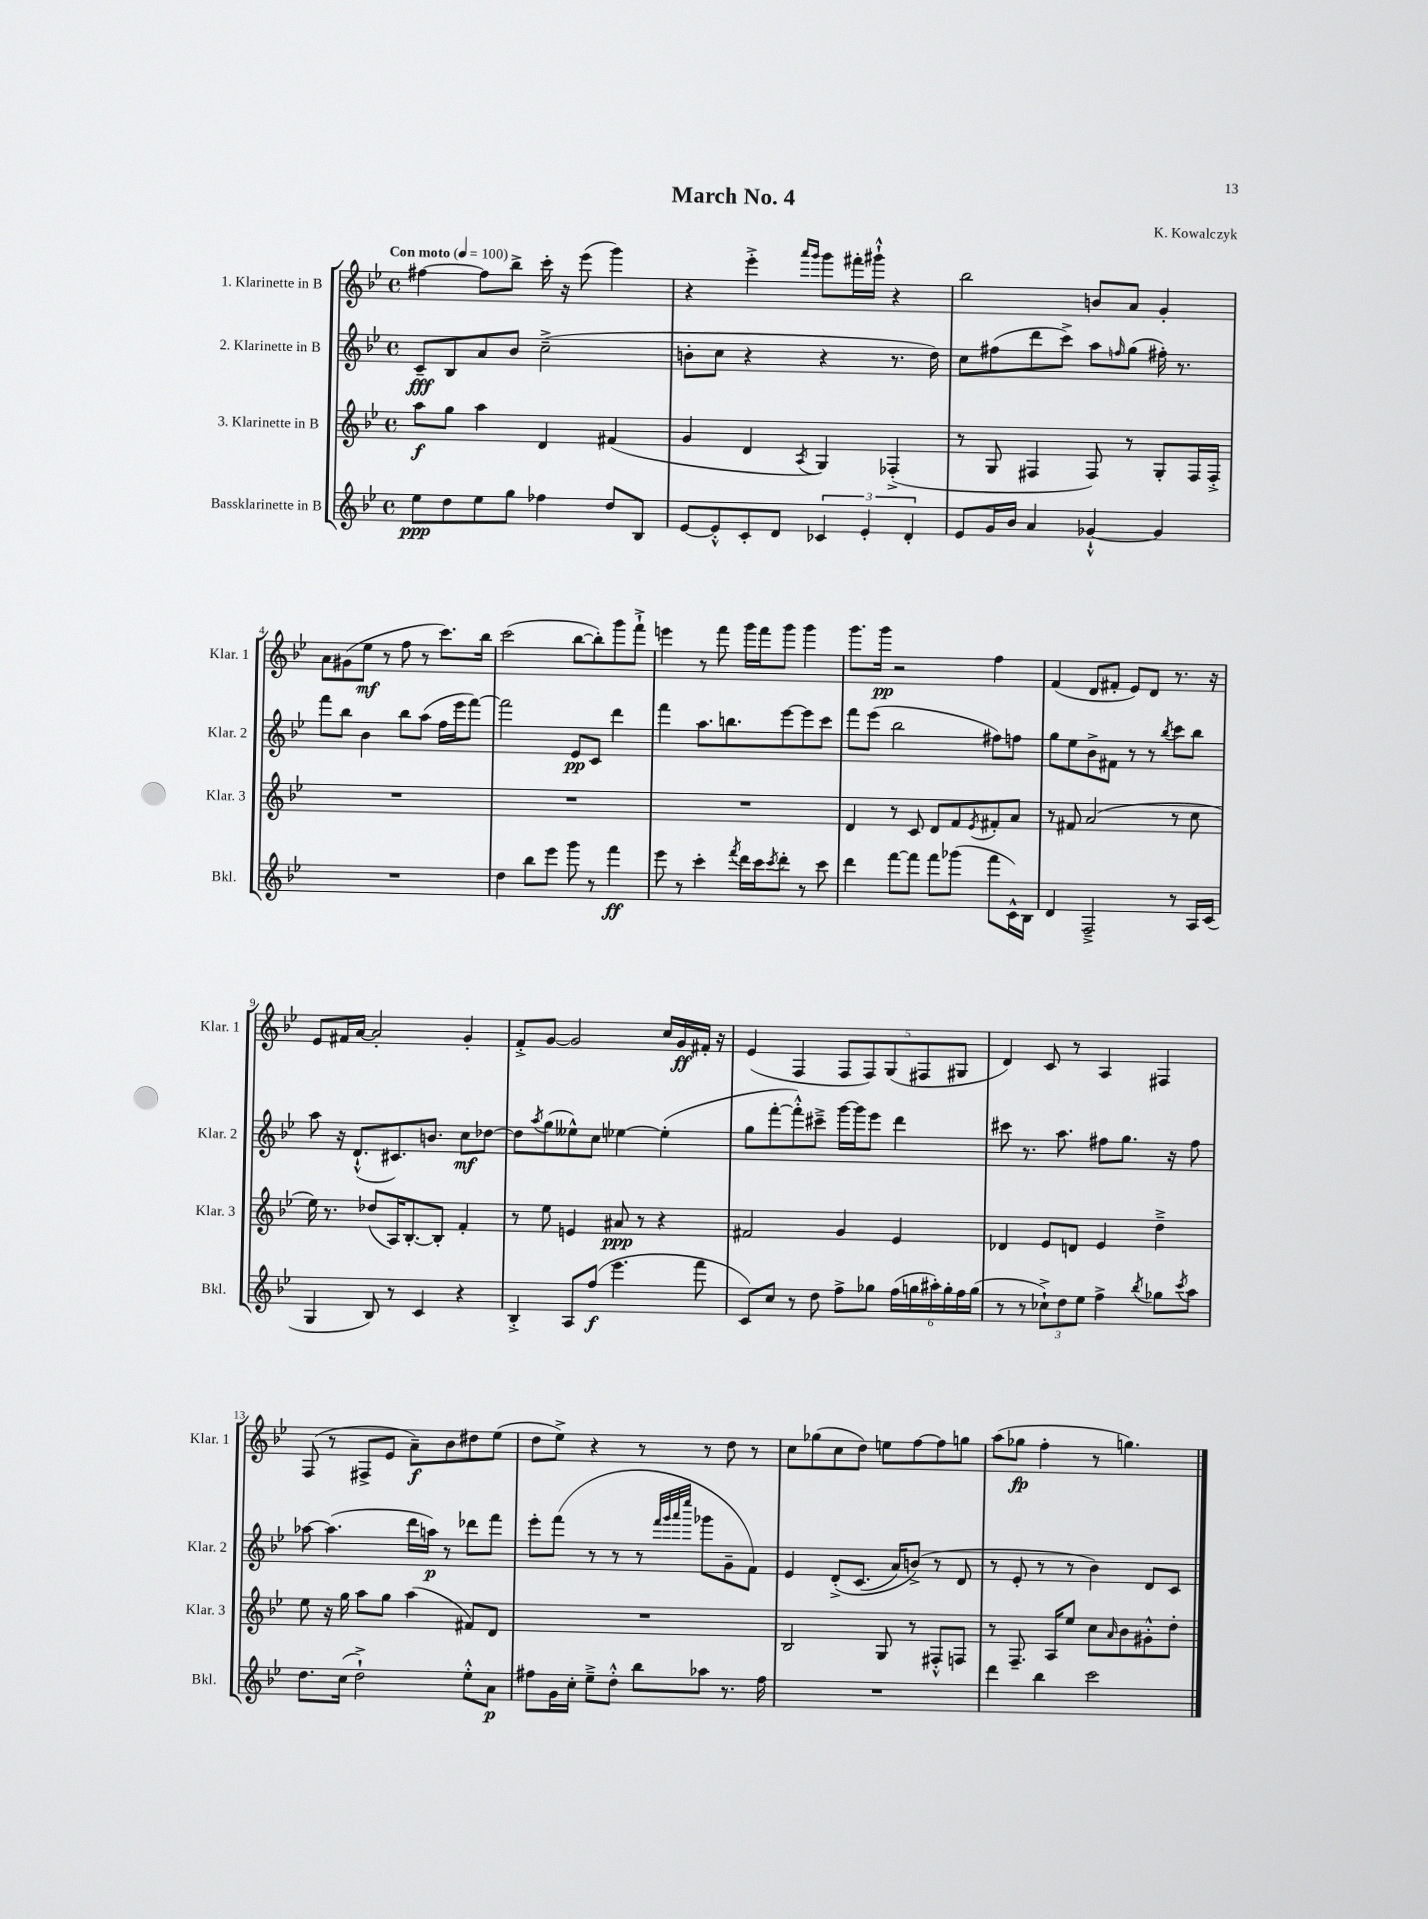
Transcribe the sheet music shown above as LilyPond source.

\header { title = "March No. 4" composer = "K. Kowalczyk" }
<<
\new StaffGroup <<
\new Staff = "s0" \with { instrumentName = "1. Klarinette in B" shortInstrumentName = "Klar. 1" } {
    \clef treble \key bes \major \defaultTimeSignature \time 4/4 \tempo "Con moto" 4 = 100
    fis''4~ fis''8 bes''8-> c'''16-. r16 ees'''8( g'''4) |
    r4 ees'''4-.-> \grace { a'''16 g'''16 } g'''8 fis'''16-. gis'''16-!-^ r4 |
    bes''2 b'8 a'8 g'4-. |
    a'8 gis'8( ees''8\mf r8 f''8 r8 c'''8.) bes''16 |
    c'''2( bes''8~ bes''8-.) g'''8 f'''8-!-> |
    e'''4 r8 f'''8 g'''16 f'''16 g'''8 g'''4 |
    g'''8. g'''16\pp r2 f''4 |
    f'4( d'8 fis'8-. ees'8) d'8 r8. r16 |
    ees'8 fis'16 a'16~ a'2-. g'4-. |
    f'8-.-> g'8~ g'2 c''16 g'16\ff fis'16-. r16 |
    ees'4( f4 \tuplet 5/4 { f8 f8) g8( fis8 gis8 } |
    d'4) c'8 r8 a4 fis4 |
    f8( r8 fis8-> ees'8 a'8--\f) bes'8 dis''8 ees''8( |
    d''8 ees''8->) r4 r8 r8 d''8 r8 |
    c''8 ges''8( c''8 d''8) e''8 f''8~ f''8 g''8 |
    a''8( ges''8\fp f''4-. r8 g''4.) \bar "|." |
}
\new Staff = "s1" \with { instrumentName = "2. Klarinette in B" shortInstrumentName = "Klar. 2" } {
    \clef treble \key bes \major \defaultTimeSignature \time 4/4
    c'8--\fff bes8 a'8 bes'8 c''2--->( |
    b'8-. c''8 r4 r4 r8. d''16) |
    c''8 fis''8( d'''8 c'''8->) a''8 \grace { f''16 } g''8( fis''16-.) r8. |
    f'''8 bes''8 bes'4 bes''8 a''8( f''16 ees'''16 f'''8~) |
    f'''2 ees'8\pp c'8 d'''4 |
    f'''4 a''8. b''8. ees'''8~ ees'''8 c'''8 |
    f'''8 ees'''8( bes''2 fis''8) f''8 |
    g''8 ees''8 bes'8-> fis'8 r8 r8 \acciaccatura { bes''8 } c'''8 bes''8 |
    a''8 r16 d'8.-!-^( cis'8.) b'8. c''8\mf des''8~ |
    des''8 \acciaccatura { a''8 } g''8( eeses''8-^) c''8 ees''4~ ees''4-.( |
    g''8 f'''8~-. f'''8-.-^) cis'''8---> g'''16~ g'''16 ees'''8 d'''4 |
    cis'''8 r8. a''8. fis''8 g''8. r16 fis''8 |
    aes''8~ aes''4.( d'''16 a''16\p) r8 des'''8 f'''8 |
    ees'''8-. f'''8( r8 r8 r8 \grace { f'''32 g'''32 a'''32 ees''''32 } ges'''8 g'8-- f'8) |
    ees'4 d'8-.->\( c'8.( a'16) b'8->(\) r8 d'8 |
    r8 ees'8-. r8 r8 bes'4) d'8 c'8 \bar "|." |
}
\new Staff = "s2" \with { instrumentName = "3. Klarinette in B" shortInstrumentName = "Klar. 3" } {
    \clef treble \key bes \major \defaultTimeSignature \time 4/4
    a''8\f g''8 a''4 d'4 fis'4( |
    g'4 d'4 \acciaccatura { a8 } g4) fes4-.->( |
    r8 g8 fis4 fis8) r8 g8-. fis16 fis16-.-> |
    R1 |
    R1 |
    R1 |
    d'4 r8 c'8 d'8 f'8 \acciaccatura { ees'8 } fis'8-. a'8 |
    r8 fis'8 a'2( r8 c''8 |
    ees''16) r8. des''8( a16) bes8.~-. bes8-. f'4-. |
    r8 ees''8 e'4 ais'8\ppp r8 r4 |
    fis'2 g'4 ees'4 |
    des'4 ees'8 d'8 ees'4 d''4---> |
    ees''8 r16 g''16 a''8 g''8 a''4( fis'8) d'8 |
    R1 |
    bes2 g8 r8 fis8-.-^ f8 |
    r8 f8.-- a16 ees''8 c''8 \grace { a'16 } bes'8 gis'8-.-^ d''8-. \bar "|." |
}
\new Staff = "s3" \with { instrumentName = "Bassklarinette in B" shortInstrumentName = "Bkl." } {
    \clef treble \key bes \major \defaultTimeSignature \time 4/4
    ees''8\ppp d''8 ees''8 g''8 fes''4 d''8 bes8 |
    ees'8~ ees'8-.-^ c'8-. d'8 \tuplet 3/2 { ces'4 ees'4-. d'4-. } |
    ees'8 g'16 bes'16 a'4 ges'4~-!-^ ges'4 |
    R1 |
    d''4 bes''8 ees'''8 g'''8 r8 f'''4\ff |
    ees'''8 r8 c'''4-. \acciaccatura { f'''8 } d'''16 c'''16 \acciaccatura { c'''8 } d'''8-. r8 c'''8 |
    d'''4 f'''8~ f'''8 f'''8 ges'''8( f'''8 c'16-^) bes16 |
    d'4 f2---> r8 a16 c'16( |
    g4 bes8) r8 c'4 r4 |
    bes4-.-> a8 f''8\f( ees'''4. f'''8 |
    c'8) c''8 r8 d''8 f''8-> ges''8 \tuplet 6/4 { f''16( g''16 ais''16-.) g''16-. f''16 g''16( } |
    r8 r8 \tuplet 3/2 { ces''8-!->) d''8 ees''8 } f''4-> \acciaccatura { bes''8 } ges''8 \acciaccatura { c'''8 } a''8 |
    d''8. c''16( d''2-!->) ees''8-.-^ a'8\p |
    fis''8 g'16 c''16-. ees''8---> d''8-.-^ bes''8 aes''8 r8. fis''16 |
    R1 |
    d'''4 bes''4 c'''2 \bar "|." |
}
>>
>>
